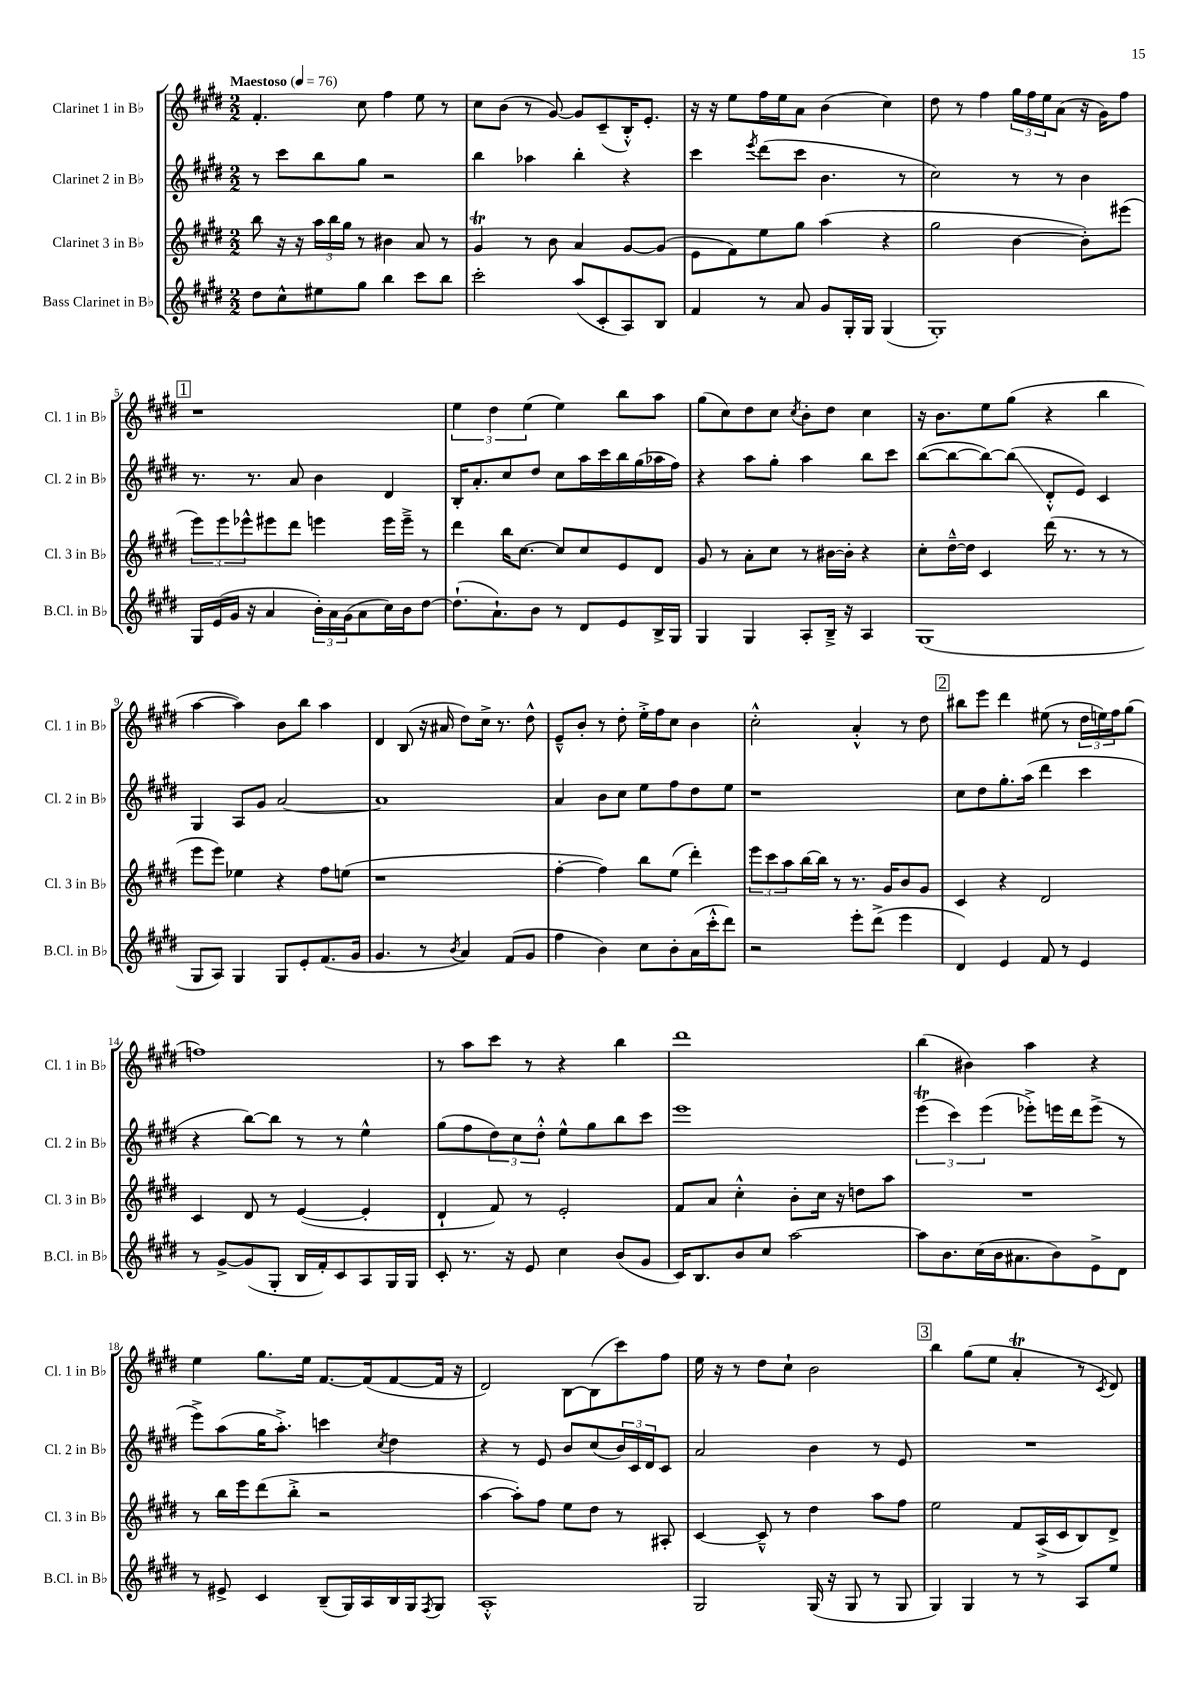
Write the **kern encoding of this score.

**kern	**kern	**kern	**kern
*staff4	*staff3	*staff2	*staff1
*clefG2	*clefG2	*clefG2	*clefG2
*k[f#c#g#d#]	*k[f#c#g#d#]	*k[f#c#g#d#]	*k[f#c#g#d#]
*M2/2	*M2/2	*M2/2	*M2/2
*MM76	*MM76	*MM76	*MM76
8dd#	8bb	8r	4.f#'
8cc#^^	16r	8ccc#	.
.	16r	.	.
8ee#	24aa	8bb	.
.	24bb	.	.
.	24gg#	.	.
8gg#	8r	8gg#	8cc#
4bb	4b#	2r	4ff#
8ccc#	8a	.	8ee
8bb	8r	.	8r
=	=	=	=
2ccc#'	4g#	4bb	8cc#
.	.	.	(8b
.	8r	4aa-	8r
.	8b	.	[8g#)
(8aa	4a	4bb'	8g#]
8c#'	.	.	(8c#~
8A)	[8g#	4r	16B'^^)
.	.	.	8.e'
8B	(8g#]	.	.
=	=	=	=
4f#	8e	4ccc#	16r
.	.	.	16r
.	8f#)	.	8ee
.	.	8qeee	.
8r	8ee	(8ddd#	16ff#
.	.	.	16ee
8a	8gg#	8ccc#	8a
8g#	(4aa	4.b	(4b
16G#'	.	.	.
16G#	.	.	.
(4G#	4r	.	4cc#)
.	.	8r	.
=	=	=	=
1G#')	2gg#	2cc#)	8dd#
.	.	.	8r
.	.	.	4ff#
.	[4b	8r	24gg#
.	.	.	24ff#
.	.	.	24ee
.	.	8r	(8a
.	8b'])	4b	16r
.	.	.	16g#)
.	(8eee#	.	8ff#
=	=	=	=
16G#	12eee)	8.r	1r
(16e	.	.	.
.	12eee	.	.
16g#	.	.	.
.	12eee-^^	.	.
16r	.	8.r	.
4a	8eee#	.	.
.	8ddd#	8a	.
24b')	4eee	4b	.
24a	.	.	.
(24g#	.	.	.
8a	.	.	.
16cc#)	16eee	4d#	.
16b	16eee~^	.	.
[8dd#	8r	.	.
=	=	=	=
(8.dd#`]	4ddd#	16B'	6ee
.	.	8.a'	.
.	.	.	6dd#
8.a`)	.	.	.
.	16bb	8cc#	.
.	[8.cc#	.	.
.	.	.	(6ee
8b	.	8dd#	.
8r	8cc#]	8cc#	4ee)
8d#	8cc#	16aa	.
.	.	16ccc#	.
8e	8e	16bb	8bb
.	.	(16gg#	.
16B^	8d#	16aa-	8aa
16G#	.	16ff#)	.
=	=	=	=
4G#	8g#	4r	(8gg#
.	8r	.	8cc#)
4G#	8a'	8aa	8dd#
.	8cc#	8gg#'	8cc#
.	.	.	8qcc#
8A'	8r	4aa	8b'
16B~^	[16b#	.	8dd#
16r	16b#']	.	.
4A	4r	8bb	4cc#
.	.	8ccc#	.
=	=	=	=
(1G#	8cc#'	([8bb	16r
.	.	.	8.b
.	[16dd#~^^	8bb_	.
.	16dd#]	.	.
.	4c#	8bb_)	8ee
.	.	(8bb]	(8gg#
.	(16ddd#	8d#'^^	4r
.	8.r	.	.
.	.	8e)	.
.	8r	4c#	4bb
.	8r	.	.
=	=	=	=
8G#	8eee	4G#	[4aa
8A)	8eee)	.	.
4G#	4ee-	8A	4aa])
.	.	8g#	.
8G#	4r	[2a	8b
8e'	.	.	8bb
(8.f#	8ff#	.	4aa
.	(8ee	.	.
16g#	.	.	.
=	=	=	=
4.g#	1r	1a]	4d#
.	.	.	(8B
8r	.	.	16r
.	.	.	16a#
8qb	.	.	.
4a)	.	.	8dd#)
.	.	.	16cc#^
.	.	.	8.r
(8f#	.	.	.
8g#	.	.	8dd#^^
=	=	=	=
4ff#	[4ff#'	4a	8e~^^
.	.	.	8b'
4b)	4ff#])	8b	8r
.	.	8cc#	8dd#'
8cc#	8bb	8ee	16ee'^
.	.	.	16ff#
8b'	(8ee	8ff#	8cc#
(16a	4ddd#')	8dd#	4b
16ccc#'^^	.	.	.
8ddd#)	.	8ee	.
=	=	=	=
2r	12eee	1r	2cc#'^^
.	12ccc#	.	.
.	12aa	.	.
.	[16bb	.	.
.	16bb]	.	.
.	8r	.	.
8eee'	8.r	.	4a'^^
(8ddd#^	.	.	.
.	16g#	.	.
4eee	8b	.	8r
.	8g#	.	8dd#
=	=	=	=
4d#)	4c#	8cc#	8bb#
.	.	8dd#	8eee
4e	4r	8.gg#'	4ddd#
.	.	(16aa	.
8f#	2d#	4ddd#	(8ee#
8r	.	.	8r
4e	.	4ccc#	24dd#
.	.	.	24ee)
.	.	.	24ff#
.	.	.	(8gg#
=	=	=	=
8r	4c#	4r	1ff)
[8g#^	.	.	.
(8g#]	8d#	[8bb)	.
8G#'	8r	8bb]	.
16B	([4e	8r	.
16f#')	.	.	.
8c#	.	8r	.
8A	4e']	4ee^^	.
16G#	.	.	.
16G#	.	.	.
=	=	=	=
8c#'	4d#`	(8gg#	8r
8.r	.	8ff#	8aa
.	8f#)	12dd#)	8ccc#
16r	.	.	.
.	.	12cc#	.
8e	8r	.	8r
.	.	12dd#'^^	.
4cc#	2e'	8ee^^	4r
.	.	8gg#	.
(8b	.	8bb	4bb
8g#	.	8ccc#	.
=	=	=	=
16c#)	8f#	1eee	1ddd#
8.B	.	.	.
.	8a	.	.
8b	4cc#'^^	.	.
8cc#	.	.	.
[2aa	8b'	.	.
.	16cc#	.	.
.	16r	.	.
.	8dd	.	.
.	8aa	.	.
=	=	=	=
8aa]	1r	(6eee	(4bb
8.b	.	.	.
.	.	6ccc#)	.
.	.	.	4b#)
(16cc#	.	.	.
.	.	(6eee	.
16b	.	.	.
8.a#	.	.	.
.	.	8eee-'^)	4aa
8b)	.	16eee	.
.	.	16ddd#	.
8e^	.	(8eee^	4r
8d#	.	8r	.
=	=	=	=
8r	8r	8eee^)	4ee
8e#^	16bb	(8aa	.
.	16eee	.	.
4c#	(8ddd#	16gg#	8.gg#
.	.	8.aa'^)	.
.	8bb'^	.	.
.	.	.	16ee
(8B~	2r	4ccc	[8.f#
16G#)	.	.	.
16A	.	.	(16f#]
.	.	8qcc#	.
16B	.	4dd#	[8f#
16G#	.	.	.
8qF#	.	.	.
8G#	.	.	16f#]
.	.	.	16r
=	=	=	=
1A'^^	[4aa	4r	2d#)
.	8aa'])	8r	.
.	8ff#	8e	.
.	8ee	8b	[8B
.	8dd#	(8cc#	(8B]
.	8r	24b)	8ccc#)
.	.	24c#	.
.	.	24d#	.
.	8A#'	8c#	8ff#
=	=	=	=
2G#	[4c#	2a	16ee
.	.	.	16r
.	.	.	8r
.	8c#~^^]	.	8dd#
.	8r	.	8cc#`
(16G#	4dd#	4b	2b
16r	.	.	.
8G#	.	.	.
8r	8aa	8r	.
8G#	8ff#	8e	.
=	=	=	=
4G#)	2ee	1r	4bb
4G#	.	.	(8gg#
.	.	.	8ee
8r	8f#	.	4a'
8r	(16A^	.	.
.	16c#	.	.
8A	8B)	.	8r
.	.	.	8qc#
8ee	8d#^	.	8d#)
==	==	==	==
*-	*-	*-	*-
